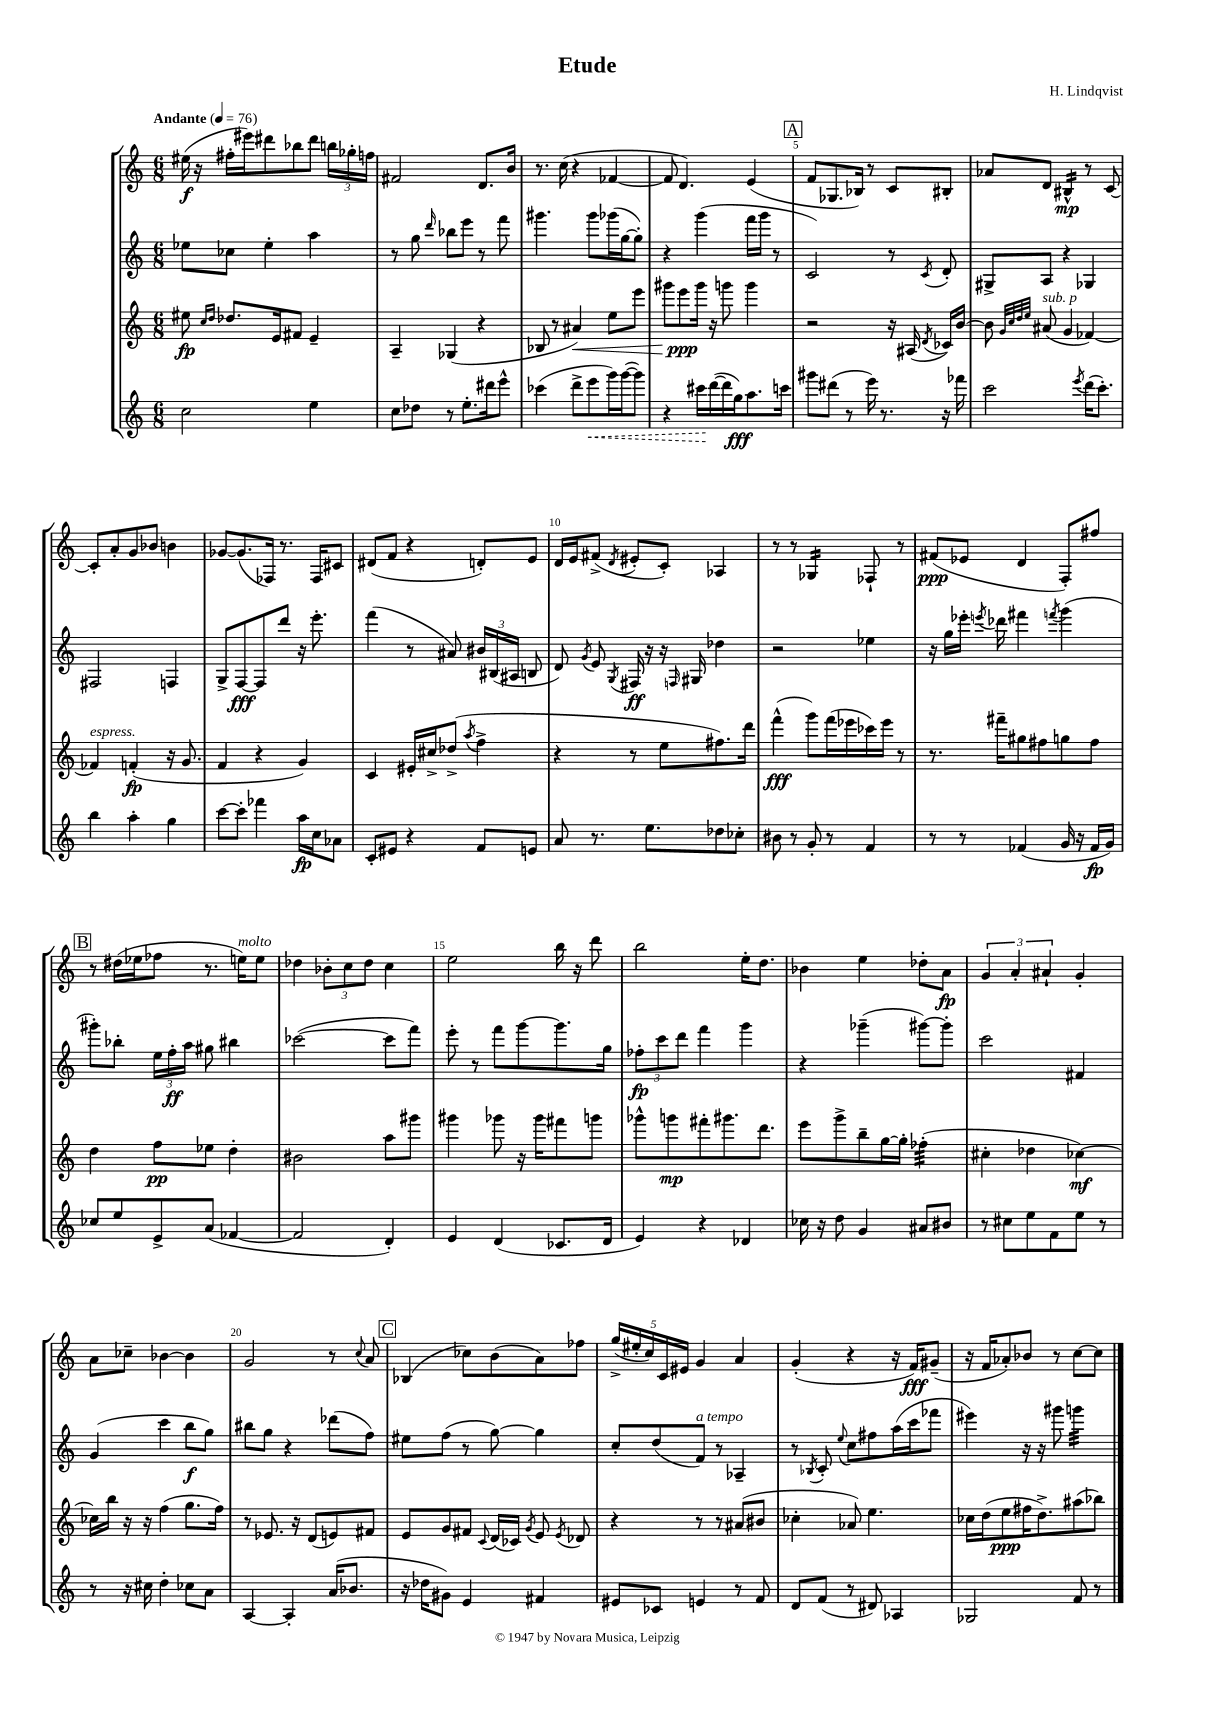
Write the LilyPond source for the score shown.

\header { title = "Etude" composer = "H. Lindqvist" }
<<
\new StaffGroup <<
\new Staff = "s0" {
    \clef treble \key c \major \numericTimeSignature \time 6/8 \tempo "Andante" 4 = 76
    \autoBeamOff eis''16\f( r16 fis''16[-. eis'''16) dis'''8 bes''8 dis'''8] \tuplet 3/2 { b''16[ ges''16-. f''16] } |
    fis'2 d'8.[ b'16] |
    r8. c''16( r4 fes'4~ |
    fes'8 d'4.) e'4( |
    \mark \markup { \box "A" } f'8[ ges8. bes16]) r8 c'8[ bis8]-. |
    aes'8[ d'8] bis4:16-^\mp r8 c'8~ |
    c'8[-. a'8-. g'8 bes'8] b'4 |
    ges'8[~ ges'8.( fes16]) r8. fes16[ cis'8] |
    dis'8[( f'8] r4 d'8[-.) e'8] |
    d'16[ e'16 fis'8]->( \acciaccatura { d'8 } eis'8[-. c'8]-.) aes4 |
    r8 r8 ges4:16 fes8-! r8 |
    fis'8[\ppp( ees'8] d'4 f8[-.) fis''8] |
    \mark \markup { \box "B" } r8 dis''16[( ees''16 fes''8] r8. e''16[^\markup { \italic "molto" }) e''8] |
    des''4 \tuplet 3/2 { bes'8[-. c''8 des''8] } c''4 |
    e''2 b''16 r16 d'''8 |
    b''2 e''16[-. d''8.] |
    bes'4 e''4 des''8[-. a'8]\fp |
    \tuplet 3/2 { g'4 a'4-. ais'4-! } g'4-. |
    a'8[ ces''8]-- bes'4~ bes'4 |
    g'2 r8 \appoggiatura { c''8 } a'8 |
    \mark \markup { \box "C" } bes4( ces''8[) b'8( a'8) fes''8] |
    \tuplet 5/4 { g''16[->( eis''16-. c''16) c'16 eis'16] } g'4 a'4 |
    g'4-.( r4 r16 f'16[\fff) gis'8]--( |
    r16 f'16[ aes'8-.) bes'8] r8 c''8[~ c''8] \bar "|." |
}
\new Staff = "s1" {
    \clef treble \key c \major \numericTimeSignature \time 6/8
    \autoBeamOff ees''8[ ces''8] ees''4-. a''4 |
    r8 g''8 \grace { d'''16 } bes''8[ e'''8] r8 f'''8 |
    gis'''4. gis'''8[ ges'''16( g''16~ g''8]-.) |
    r4 g'''4( f'''16[ g'''16] r8 |
    \mark \markup { \box "A" } c'2) r8 \acciaccatura { c'8 } d'8-. |
    gis8[-> a8] r4 ges4 |
    fis2 f4 |
    g8[-> f8~\fff f8 d'''8] r16 e'''8.-. |
    f'''4( r8 ais'8) \tuplet 3/2 { bis'16[ bis16( ais16] } b8 |
    d'8) \acciaccatura { g'8 } e'8 \acciaccatura { g8 } fis16\ff r16 r16 \grace { f16 } gis16 des''4 |
    r2 ees''4 |
    r16 g''16[ ees'''16]-. \acciaccatura { e'''8 } des'''16 fis'''4 \acciaccatura { f'''8 } g'''4( |
    \mark \markup { \box "B" } gis'''8[-.) bes''8]-. \tuplet 3/2 { e''16[ f''16-.\ff a''16] } gis''8 bis''4 |
    ces'''2~( ces'''8[ f'''8]) |
    e'''8-. r8 f'''8[ g'''8~ g'''8. g''16] |
    \tuplet 3/2 { fes''8[-.\fp c'''8 d'''8] } f'''4 g'''4 |
    r4 ges'''4--( gis'''8[~) gis'''8]-. |
    c'''2 fis'4 |
    g'4( c'''4 b''8[\f g''8]) |
    bis''8[ g''8] r4 des'''8[( f''8]) |
    \mark \markup { \box "C" } eis''8[ f''8]( r8 g''8~) g''4 |
    c''8[-. d''8( f'8]^\markup { \italic "a tempo" }) r8 aes4-- |
    r8 \acciaccatura { bes8 } c'8-. \appoggiatura { e''8 } c''8[ fis''8 a''16( c'''16 fes'''8] |
    eis'''4) r16 r16 gis'''8 g'''4:32 \bar "|." |
}
\new Staff = "s2" {
    \clef treble \key c \major \numericTimeSignature \time 6/8
    \autoBeamOff eis''8\fp \grace { c''16[ d''16] } des''8.[ e'16 fis'8] e'4-- |
    a4-- ges4( r4 |
    bes8 r8 ais'4\<) e''8[ e'''8] |
    gis'''8[ e'''8\ppp\! gis'''16] r16 g'''8 g'''4 |
    \mark \markup { \box "A" } r2 r16 ais16( \acciaccatura { d'8 } ces'16[) b'16]~ |
    b'8 \grace { g'32[ c''32 d''32 e''32] } ais'8^\markup { \italic "sub. p" }( g'4 fes'4~) |
    fes'4^\markup { \italic "espress." } f'4-.\fp( r16 g'8. |
    f'4 r4 g'4) |
    c'4 eis'16[-. cis''16-> des''8]->( \acciaccatura { a''8 } f''4-> |
    r4 r8 e''8[ fis''8.) d'''16] |
    f'''4-^\fff( g'''8[) f'''16( ees'''16 ces'''16) ees'''16] r8 |
    r8. fis'''16[-- gis''8 fis''8 g''8 fis''8] |
    \mark \markup { \box "B" } d''4 f''8[\pp ees''8] d''4-. |
    bis'2 a''8[ gis'''8] |
    gis'''4 ges'''8 r16 ges'''16[ fis'''8 g'''8] |
    ges'''8[-^ g'''8\mp fis'''8-. gis'''8. d'''8.] |
    e'''8[ g'''8-> b''8-- g''16~ g''16]-. fes''4:32-.( |
    cis''4-. des''4 ces''4~\mf) |
    ces''16[ b''16] r16 r16 f''4( g''8.[ f''16]) |
    r8 ees'8. r16 d'8[( e'8) fis'8] |
    \mark \markup { \box "C" } e'8[ g'8 fis'8] \appoggiatura { c'8 } d'16[( ces'16]) \acciaccatura { g'8 } e'8 \acciaccatura { e'8 } des'8 |
    r4 r8 r8 ais'8[( bis'8] |
    ces''4-. aes'8) e''4. |
    ces''16[ d''16( e''8\ppp fis''16 d''8.->) ais''8( bes''8]) \bar "|." |
}
\new Staff = "s3" {
    \clef treble \key c \major \numericTimeSignature \time 6/8
    \autoBeamOff c''2 e''4 |
    c''8[ des''8] r8 e''8.[-. dis'''16 e'''8]-^ |
    ces'''4( d'''8[-> \once \override Hairpin.style = #'dashed-line e'''8\< g'''16) g'''16~( g'''8]) |
    r4 cis'''16[\! d'''16~( d'''16 g''16\fff) a''8. c'''16] |
    \mark \markup { \box "A" } gis'''8[ dis'''8]( r8 e'''16) r8. r16 fes'''16 |
    c'''2 \acciaccatura { e'''8 } d'''16[( c'''8.]-.) |
    b''4 a''4-. g''4 |
    c'''8[~ c'''8]-. fes'''4 a''16[\fp c''16 aes'8] |
    c'8[-. eis'8] r4 f'8[ e'8] |
    a'8 r8. e''8.[ des''8 ces''8]-. |
    bis'8 r8 g'8-. r8 f'4 |
    r8 r8 fes'4( g'16 r16 fes'16[\fp g'16]) |
    \mark \markup { \box "B" } ces''8[ e''8 e'8-> a'8]( fes'4~ |
    fes'2 d'4-.) |
    e'4 d'4( ces'8.[ d'16] |
    e'4) r4 des'4 |
    ces''16 r16 d''8 g'4 ais'8[ bis'8] |
    r8 cis''8[ e''8 f'8 e''8] r8 |
    r8 r16 cis''16 d''4-. ces''8[ a'8] |
    a4~ a4-. a'16[( bes'8.] |
    \mark \markup { \box "C" } r16 des''16[ gis'8]) e'4 fis'4 |
    eis'8[ ces'8] e'4 r8 f'8 |
    d'8[ f'8]( r8 dis'8) aes4 |
    ges2 f'8 r8 \bar "|." |
}
>>
>>
\layout { \context { \Score \override BarNumber.break-visibility = ##(#f #t #t) barNumberVisibility = #(every-nth-bar-number-visible 5) } }
